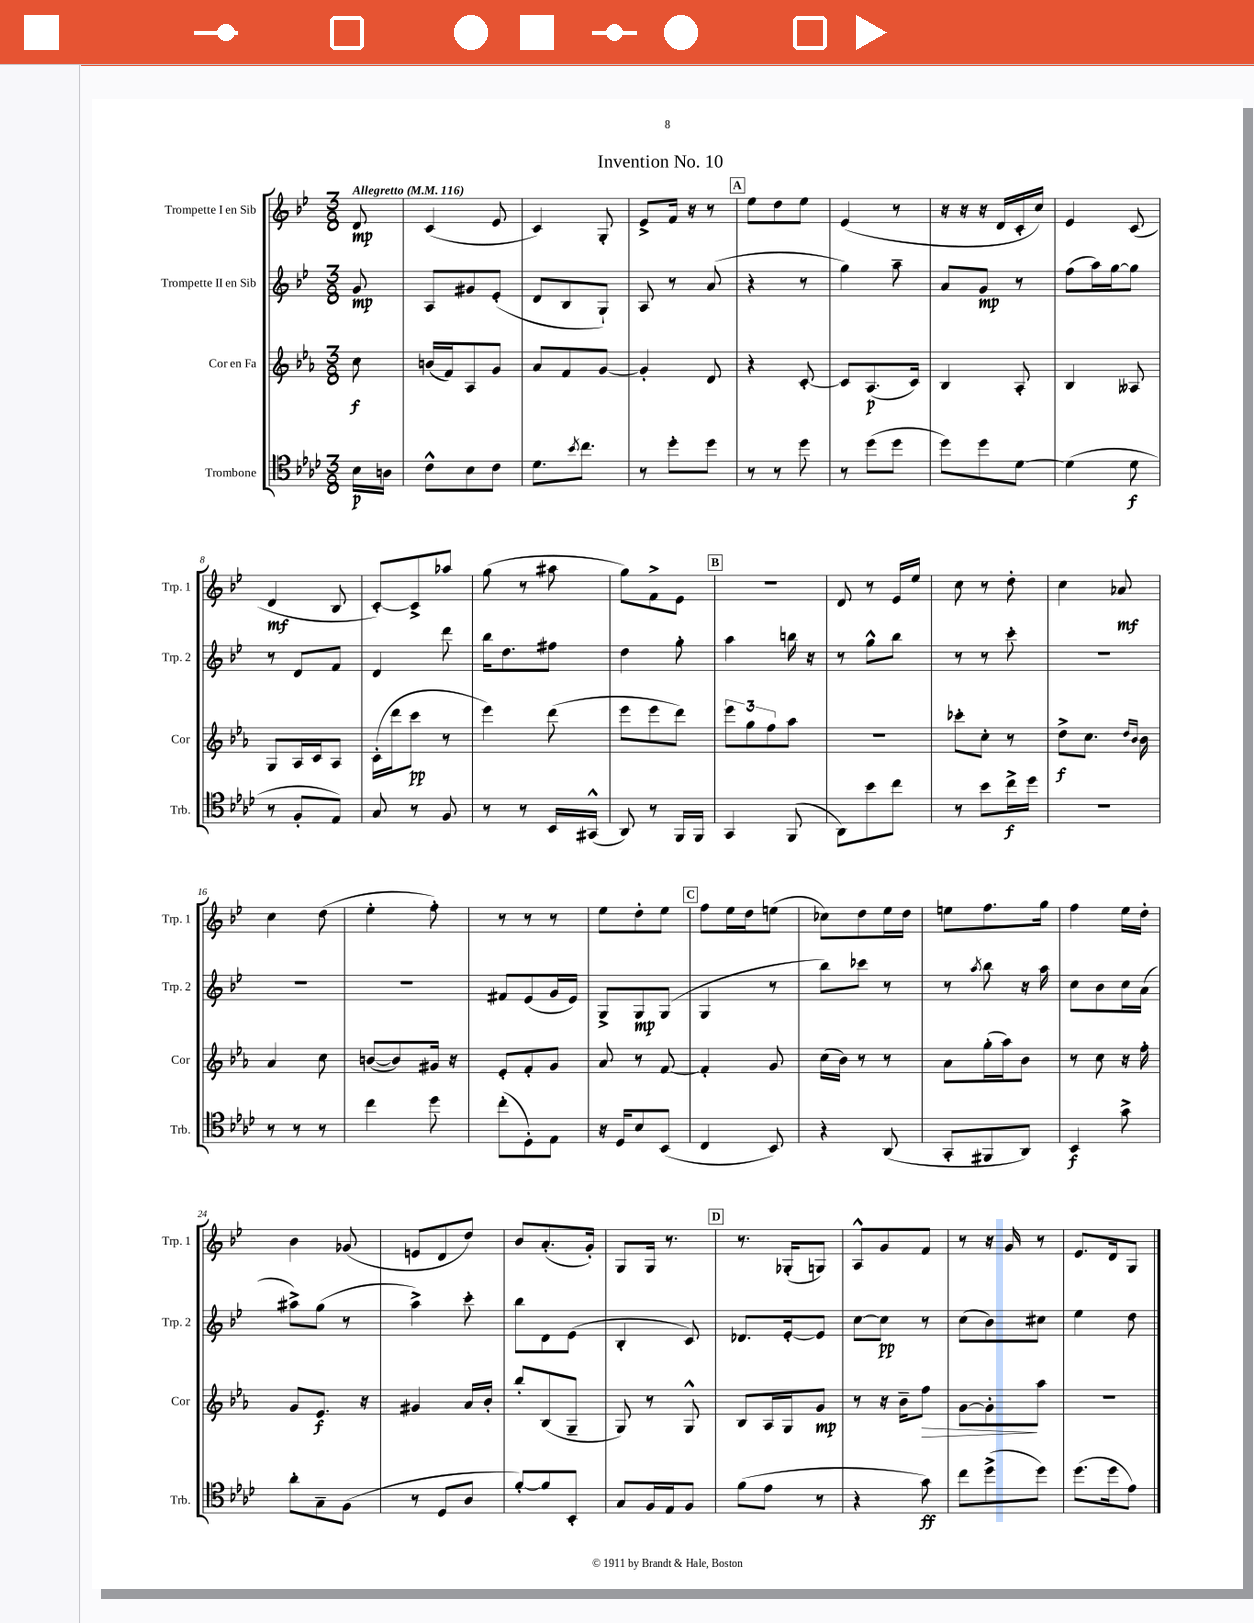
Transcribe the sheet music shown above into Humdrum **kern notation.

**kern	**kern	**kern	**kern
*staff4	*staff3	*staff2	*staff1
*clefC4	*clefG2	*clefG2	*clefG2
*k[b-e-a-d-]	*k[b-e-a-]	*k[b-e-]	*k[b-e-]
*M3/8	*M3/8	*M3/8	*M3/8
*MM116	*MM116	*MM116	*MM116
16B-	8cc	8g	8d
16A	.	.	.
=	=	=	=
8c^^	(16b	8A	(4c
.	16f)	.	.
8B-	8A-	8g#	.
8c	8g	(8e-'	8e-
=	=	=	=
8.d-	8a-	8d	4c)
.	8f	8B-	.
8qb-	.	.	.
8.cc	.	.	.
.	[8g	8G`)	8G'
=	=	=	=
8r	4g']	8A	8e-^
8dd-'	.	8r	16f
.	.	.	16r
8dd-	8d	(8a	8r
=	=	=	=
8r	4r	4r	8ee-
8r	.	.	8dd
8dd-	[8c'	8r	8ee-
=	=	=	=
8r	8c]	4gg)	(4e-
(8dd-	(8.A-	.	.
8dd-	.	8aa~	8r
.	16c)	.	.
=	=	=	=
8dd-)	4B-	8a	16r
.	.	.	16r
8dd-	.	8g	16r
.	.	.	16d
[8d-	8A-'	8r	16c'
.	.	.	16cc)
=	=	=	=
(4d-]	4B-	(8ff	4e-
.	.	16aa)	.
.	.	[16gg	.
8d-	8A--	8gg]	(8c
=	=	=	=
8r	8G	8r	4d
8F'	16A-	8d	.
.	16c	.	.
8E-)	8A-	8f	8B-
=	=	=	=
8G	(16c'	4d	[8c')
.	16ddd	.	.
8r	8ccc	.	8c^]
8F	8r	8ddd	8aa-
=	=	=	=
8r	4eee-)	16bb-	(8gg
.	.	8.dd	.
8r	.	.	8r
16BB-	(8ddd	8ff#	8aa#
(16GG#^^	.	.	.
=	=	=	=
8AA-)	8eee-	4dd	8gg)
8r	8eee-	.	8f^
16FF	8ddd)	8gg'	8e-
16FF	.	.	.
=	=	=	=
4GG	12eee-	4aa	4.r
.	12gg	.	.
.	12ff	.	.
(8FF	8aa-	16bb	.
.	.	16r	.
=	=	=	=
8AA-)	4.r	8r	8d
8b-	.	8gg^^	8r
8cc	.	8bb-	16e-
.	.	.	16ee-
=	=	=	=
8r	8ccc-'	8r	8cc
8b-	8cc'	8r	8r
16cc^	8r	8ccc'	8dd'
16dd-	.	.	.
=	=	=	=
4.r	8dd^	4.r	4cc
.	8.cc	.	.
.	.	.	8a-
.	16qqdd	.	.
.	16qqb-	.	.
.	16b-	.	.
=	=	=	=
8r	4a-	4.r	4cc
8r	.	.	.
8r	8cc	.	(8dd
=	=	=	=
4cc	([8b	4.r	4ee-'
.	8b])	.	.
8dd-	16g#	.	8ff')
.	16r	.	.
=	=	=	=
(8cc'	8e-'	8f#	8r
8D-')	8f'	(8e-	8r
8E-	8g	16g	8r
.	.	16e-)	.
=	=	=	=
16r	8a-	8G^	8ee-
16D-	.	.	.
8B-	8r	8G	8dd'
(8BB-	[8f	(8G	8ee-
=	=	=	=
4C	4f']	4G	8ff
.	.	.	16ee-
.	.	.	16dd
8BB-)	8g	8r	(8ee
=	=	=	=
4r	(16cc	8bb-)	8cc-)
.	16b-)	.	.
.	8r	8ccc-	8dd
(8AA-	8r	8r	16ee-
.	.	.	16dd
=	=	=	=
8GG'	8a-	8r	8ee
.	.	8qaa	.
8FF#	(16gg'	8bb-	8.ff
.	16aa-)	.	.
8AA-)	8b-	16r	.
.	.	16aa	16gg
=	=	=	=
4BB-	8r	8cc	4ff
.	8cc	8b-	.
8g^	16r	16cc	16ee-
.	16ff'	(16a	16dd'
=	=	=	=
8a-'	8g	8aa#^)	4b-
8G~	8.e-	(8gg	.
(8F	.	8r	(8g-
.	16r	.	.
=	=	=	=
8r	4g#	4aa^)	8e
8D-	.	.	8d
8A-	16a-	8ccc'	8dd)
.	16b-'	.	.
=	=	=	=
[8f')	8bb-'	8bb-	8b-
8f]	(8B-	8d	(8.a'
8BB-'	8G~	(8e-	.
.	.	.	16g')
=	=	=	=
8G	8G)	4B-'	8G
16F	8r	.	16G
16E-	.	.	8.r
8F	8G^^	8c)	.
=	=	=	=
(8f	8B-	8.d-	8.r
8e-	16A-	.	.
.	16G	[16e-'	(16G-'
8r	8g	8e-]	8G)
=	=	=	=
4r	8r	[8cc	8A^^
.	16r	8cc]	8g
.	16b-~	.	.
8g)	8ff	8r	8f
=	=	=	=
8cc	[8g	(8cc	8r
(8dd-^	8g']	8b-)	16r
.	.	.	16g
8dd-)	8aa-	8cc#	8r
=	=	=	=
(8.dd-	4.r	4ee-	8.e-
16dd-	.	.	16d
8e-)	.	8dd	8G
==	==	==	==
*-	*-	*-	*-
